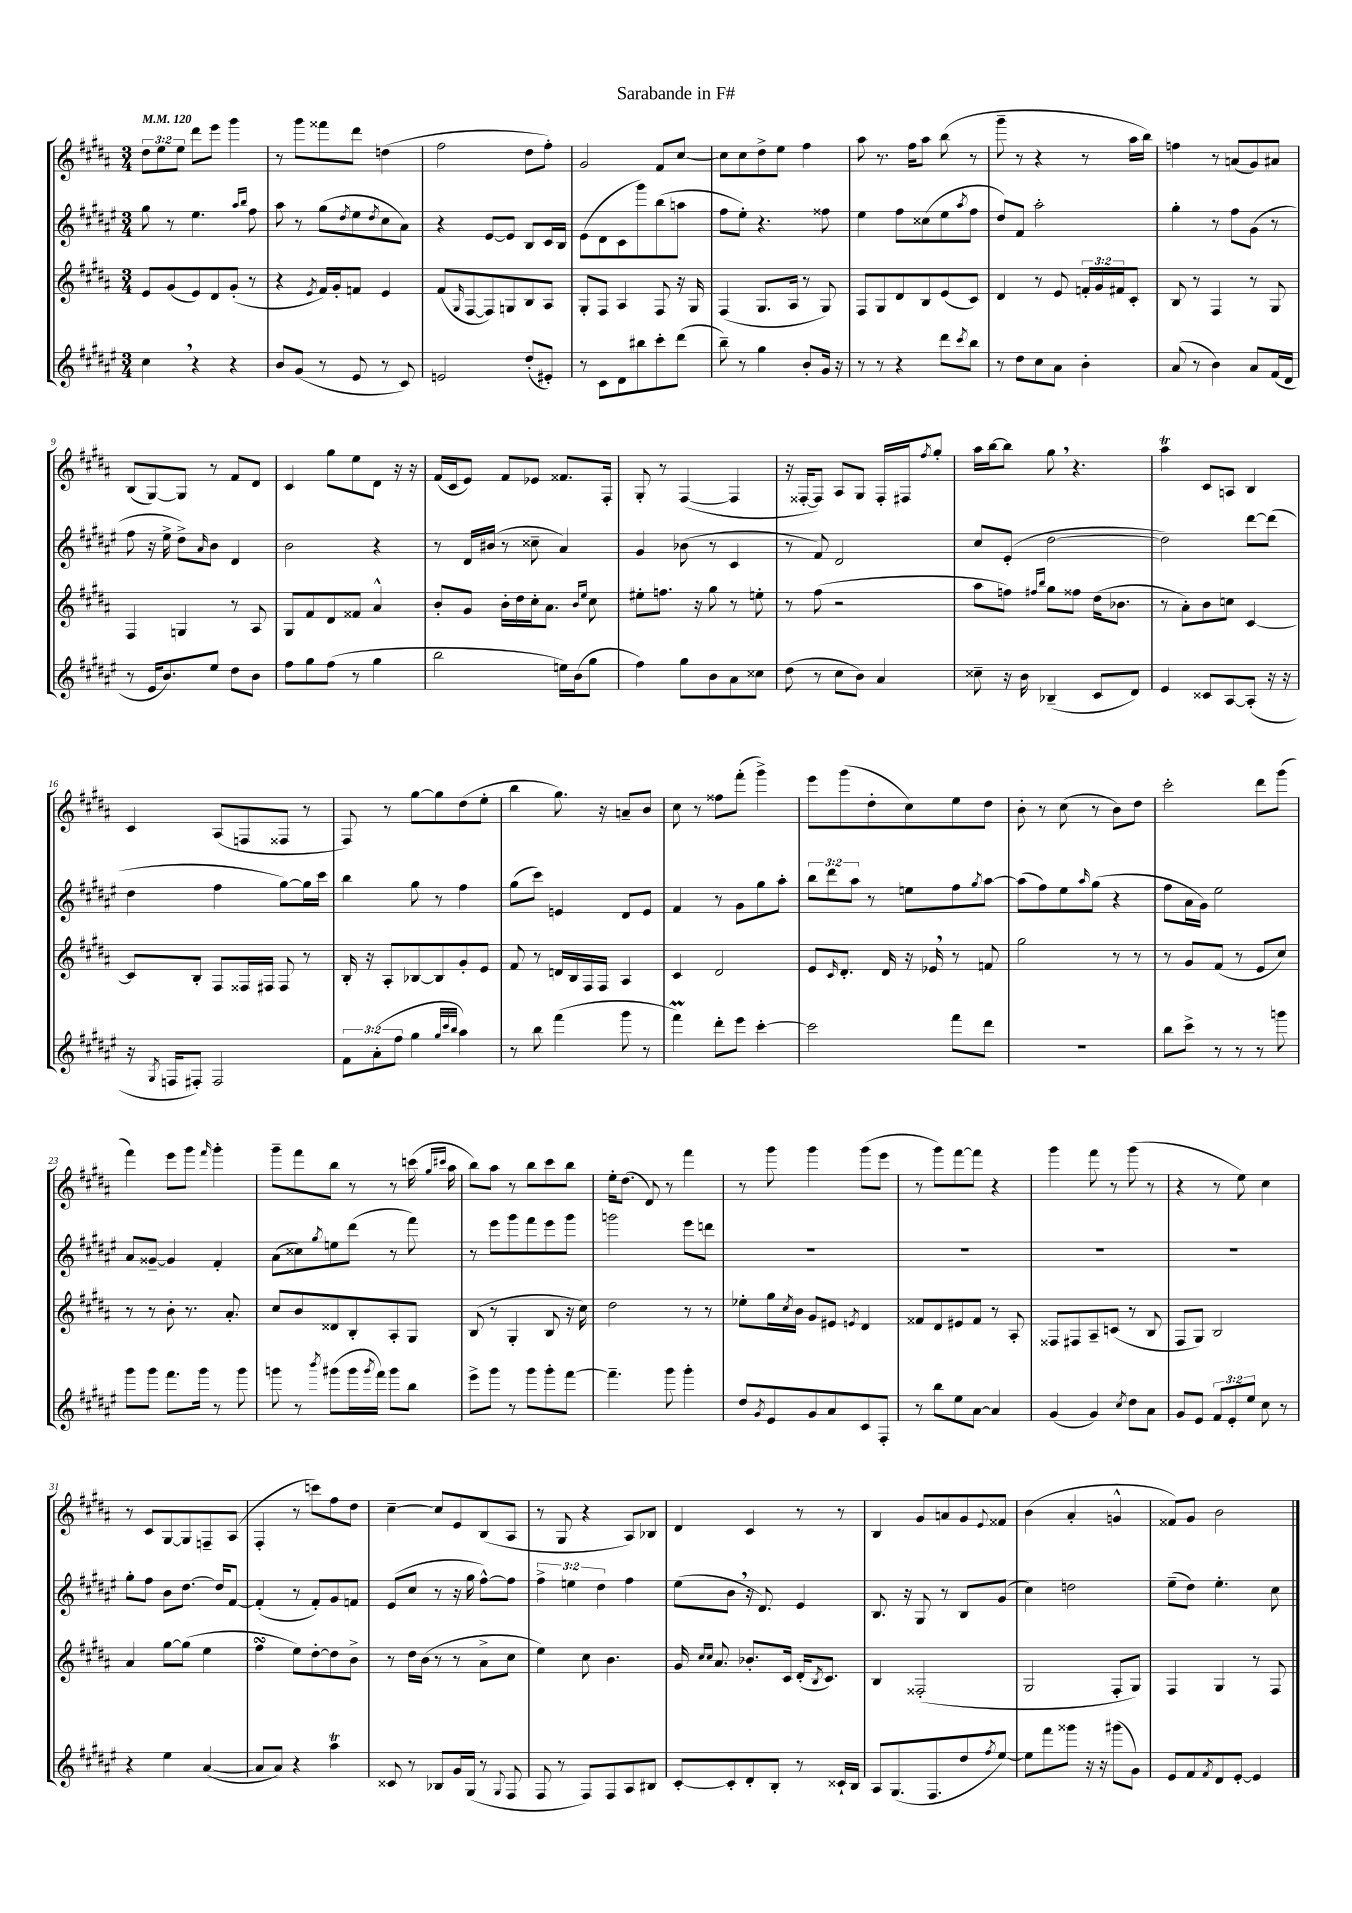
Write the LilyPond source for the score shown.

\header { title = "Sarabande in F#" }
<<
\new StaffGroup <<
\new Staff = "s0" {
    \clef treble \key b \major \numericTimeSignature \time 3/4 \override Staff.TupletNumber.text = #tuplet-number::calc-fraction-text \tempo 4 = 120
    \tuplet 3/2 { dis''8 e''8 e''8 } dis'''8 e'''8 gis'''4 |
    r8 gis'''8 fisis'''8 dis'''8 d''4( |
    fis''2 dis''8 fis''8-.) |
    gis'2 fis'8 cis''8~ |
    cis''8 cis''8 dis''8-> e''8 fis''4 |
    ais''8 r8. fis''16 ais''8 b''8( r8 |
    gis'''8-- r8 r4 r8 ais''16 b''16) |
    f''4 r8 a'8( gis'8) ais'8 |
    b8( gis8~) gis8 r8 fis'8 dis'8 |
    cis'4 gis''8 e''8 dis'8 r16 r16 |
    fis'16( cis'16 e'8) fis'8 ees'8 fisis'8. fis16-. |
    gis8-. r8 fis4~( fis4 |
    r16 fisis16~-. fisis8) ais8 gis8 fisis16-. fis16 \acciaccatura { fis''8 } gis''8-. |
    ais''16 b''16~ b''8 gis''8 \breathe r4. |
    ais''4\trill cis'8 a8 b4 |
    cis'4 ais8( f8 fisis8 r8 |
    fis8) r8 gis''8~ gis''8 dis''8( e''8-. |
    b''4 gis''8.) r16 a'8-- b'8 |
    cis''8 r8 fisis''8 fis'''8-.( gis'''4->) |
    e'''8 gis'''8( dis''8-. cis''8) e''8 dis''8 |
    b'8-. r8 cis''8( r8 b'8) dis''8 |
    cis'''2-. dis'''8 gis'''8( |
    fis'''4) e'''8 gis'''8 \grace { fis'''16 } gis'''4-. |
    gis'''8-- fis'''8 b''8 r8 r8 c'''16( \grace { gis''16 cis'''16 } ais''16 |
    b''8) ais''8 r8 b''8 cis'''8 b''8 |
    e''16-. dis''8.( dis'8) r8 fis'''4 |
    r8 gis'''8 gis'''4 gis'''8( e'''8 |
    r8 gis'''8) fis'''8~ fis'''8 r4 |
    gis'''4 fis'''8 r8 gis'''8( r8 |
    r4 r8 e''8) cis''4 |
    r8 cis'8 gis8~ gis8 f8-- ais8( |
    fis4-. r8 c'''8) fis''8 dis''8 |
    cis''4~-- cis''8 e'8 b8( ais8 |
    r8 gis8 r4 ais8) bes8 |
    dis'4 cis'4 r8 r8 |
    b4 gis'8 a'8 gis'8 \appoggiatura { e'8 } fisis'8 |
    b'4( ais'4-. g'4-^ |
    fisis'8) gis'8 b'2 \bar "|." |
}
\new Staff = "s1" {
    \clef treble \key fis \major \numericTimeSignature \time 3/4 \override Staff.TupletNumber.text = #tuplet-number::calc-fraction-text
    gis''8 r8 eis''4. \grace { ais''16 b''16 } fis''8 |
    ais''8 r8 gis''8( \acciaccatura { dis''8 } eis''8 \acciaccatura { dis''8 } cis''8 ais'8) |
    r4 eis'8~ eis'8 b8 cis'16 b16 |
    eis'8( dis'8 cis'8 gis'''8) b''8( a''8 |
    fis''8 eis''8-.) r4. fisis''8 |
    eis''4 fis''8 cisis''8( eis''8 \acciaccatura { ais''8 } fis''8 |
    dis''8) fis'8 ais''2-. |
    gis''4-. r8 fis''8 gis'8( r8 |
    fis''8 r16 eis''16-> dis''8->) \grace { ais'16 } b'8 dis'4 |
    b'2 r4 |
    r8 dis'16 bis'16( r8 cisis''8-- ais'4) |
    gis'4 bes'8( r8 cis'4 |
    r8 fis'8) dis'2 |
    cis''8 eis'8-.( dis''2~ |
    dis''2) dis'''8~ dis'''8( |
    dis''4 fis''4 gis''8~) gis''16 cis'''16 |
    b''4 gis''8 r8 fis''4 |
    gis''8( cis'''8) e'4 dis'8 e'8 |
    fis'4 r8 gis'8 gis''8 ais''8-. |
    \tuplet 3/2 { b''8 dis'''8 ais''8 } r8 e''8 fis''8 \acciaccatura { gis''8 } ais''8~ |
    ais''8( fis''8) eis''8 \grace { ais''16 } gis''8( r4 |
    fis''8 ais'16 gis'16) eis''2 |
    ais'8 gisis'8~-- gisis'4 fis'4-. |
    ais'8( cisis''8) \acciaccatura { gis''8 } e''8 dis'''8( r8 fis'''8) |
    r8 eis'''8 gis'''8 fis'''8 eis'''8 gis'''8 |
    g'''2 eis'''8 d'''8 |
    R2. |
    R2. |
    R2. |
    R2. |
    gis''8-. fis''8 b'8 dis''8.~ dis''16 fis'8~ |
    fis'4-.( r8 fis'8-.) gis'8 f'8 |
    eis'8( cis''8 r8 r16 gis''16 fis''8~-^) fis''8 |
    \tuplet 3/2 { fis''4-> e''4 dis''4 } fis''4 |
    eis''8( b'8 \breathe r16 dis'8.) eis'4 |
    b8. r16 gis8 r8 b8 gis'8( |
    cis''4) d''2 |
    eis''8--( dis''8) eis''4.-. cis''8 \bar "|." |
}
\new Staff = "s2" {
    \clef treble \key b \major \numericTimeSignature \time 3/4 \override Staff.TupletNumber.text = #tuplet-number::calc-fraction-text
    e'8 gis'8( e'8) dis'8 gis'8-.( r8 |
    r4 \acciaccatura { e'8 } fis'16) gis'16-. f'8 e'4 |
    fis'8( \grace { gis16 } fis8~ fis8) g8 b8 ais8 |
    gis8-. fis8 ais4 fis8 r16 gis16 |
    fis4( gis8. ais16 r8 gis8) |
    fis8 gis8 dis'8 b8 e'8( cis'8) |
    dis'4 r8 e'8 \tuplet 3/2 { f'16-. gis'16 fis'16 } cis'8-. |
    b8 r8 fis4 r8 gis8 |
    fis4 g4 r8 ais8 |
    gis8 fis'8 dis'8 fisis'8 ais'4-^ |
    b'8-. gis'8 b'16-. dis''16 cis''16-. ais'8. \grace { b'16 e''16 } cis''8 |
    eis''8-. f''8. r16 gis''8 r8 e''8-. |
    r8 fis''8( r2 |
    ais''8 f''8) \grace { fis''16 b''16 } gis''8 fisis''8 dis''16( bes'8. |
    r8 ais'8-.) b'8 c''8 cis'4~ |
    cis'8 b8-. fis8 fisis16 fis16 fis8 r8 |
    b16-. r16 ais8-. bes8~ bes8 gis'8-. e'8 |
    fis'8 r8 d'16 b16 fis16 fis16 ais4 |
    cis'4 dis'2 |
    e'8 \grace { cis'16 } dis'8.-. dis'16 r16 ees'16 \breathe r8 f'8 |
    gis''2 r8 r8 |
    r8 gis'8 fis'8( r8 e'8 cis''8) |
    r8 r8 b'8-. r8. ais'8.-. |
    cis''8 b'8 disis'8 b8-. ais8-. gis8 |
    b8( r8 gis4-. b8 r16 cis''16) |
    dis''2 r8 r8 |
    ees''8-. gis''16 \acciaccatura { cis''8 } b'16 gis'8 eis'8 \acciaccatura { e'8 } dis'4 |
    fisis'8 dis'8 eis'8 fisis'8 r8 ais8-. |
    fisis8 fis8 ais8-- c'8( r8 b8 |
    fis8 gis8) b2 |
    ais'4 gis''8~ gis''8( e''4 |
    fis''4\turn e''8) dis''8~-. dis''8 b'8-> |
    r8 dis''16 b'16( r8 r8 ais'8-> cis''8 |
    e''4) cis''8 b'4. |
    gis'16 \grace { cis''16 cis''16 } ais'8. bes'8.-. cis'16 dis'16-.( \acciaccatura { b8 } cis'8.) |
    b4 fisis2-.( |
    gis2 fis8-. gis8) |
    fis4 gis4 r8 fis8 \bar "|." |
}
\new Staff = "s3" {
    \clef treble \key fis \major \numericTimeSignature \time 3/4 \override Staff.TupletNumber.text = #tuplet-number::calc-fraction-text
    cis''4 \breathe r4 r4 |
    b'8 gis'8( r8 eis'8 r8 cis'8) |
    e'2 dis''8-.( eis'8-.) |
    r8 cis'8 dis'8 bis''8 cis'''8-. dis'''8( |
    b''8--) r8 gis''4 b'8-. gis'16 r16 |
    r8 r8 r4 dis'''8 \acciaccatura { cis'''8 } b''8 |
    r8 dis''8 cis''8 ais'8 b'4-. |
    ais'8( r8 b'4) ais'8 fis'16( dis'16 |
    r8 eis'16 b'8.) eis''8 dis''8 b'8 |
    fis''8 gis''8 fis''8( r8 gis''4 |
    b''2 e''16) b'16( gis''8 |
    fis''4) gis''8 b'8 ais'8 cisis''8 |
    dis''8( r8 cis''8 b'8) ais'4 |
    cisis''8-- r16 b'16 bes4--( cis'8 dis'8) |
    eis'4 cisis'8 ais8~ ais8-.( r16 r16 |
    r16 \acciaccatura { gis8 } f16 fis8-.) fis2 |
    \tuplet 3/2 { fis'8 ais'8-.( fis''8 } gis''4 \grace { gis''32 cis'''32 b''32 } ais''4) |
    r8 b''8 fis'''4( gis'''8 r8 |
    fis'''4\prall) dis'''8-. eis'''8 cis'''4~-. |
    cis'''2 fis'''8 dis'''8 |
    R2. |
    b''8 cis'''8-> r8 r8 r8 g'''8 |
    gis'''8 gis'''8 fis'''8. gis'''16 r8 gis'''8 |
    g'''8 r8 \acciaccatura { b'''8 } gis'''8( gis'''16 \acciaccatura { gis'''8 } fis'''16) gis'''8 b''8 |
    eis'''8-> gis'''8 r8 gis'''8 gis'''8-. fis'''8~ |
    fis'''4.-- gis'''8 gis'''4-. |
    dis''8 \acciaccatura { gis'8 } eis'8 gis'8 ais'8 cis'8 fis8-. |
    r8 b''8 eis''8 ais'8~ ais'4 |
    gis'4( gis'4) \acciaccatura { cis''8 } dis''8 ais'8 |
    gis'8 eis'8 \tuplet 3/2 { fis'8 eis'8-. eis''8 } cis''8 r8 |
    r4 eis''4 ais'4~( |
    ais'8 ais'8) r4 ais''4\trill |
    cisis'8 r8 bes8 gis'16 gis16( r8 \appoggiatura { gis8 } fis8 |
    fis8 r8 fis8) fis8 ais8 bis8 |
    cis'8~-. cis'8-. dis'8-. b8-. r8 cisis'16-! b16 |
    ais8 gis8.( fis8. dis''8 \acciaccatura { fis''8 } eis''8~) |
    eis''8 fis'''8 gisis'''8 r16 r16 gis'''8( gis'8) |
    eis'8 fis'8 \acciaccatura { fis'8 } dis'8 eis'8~-. eis'4 \bar "|." |
}
>>
>>
